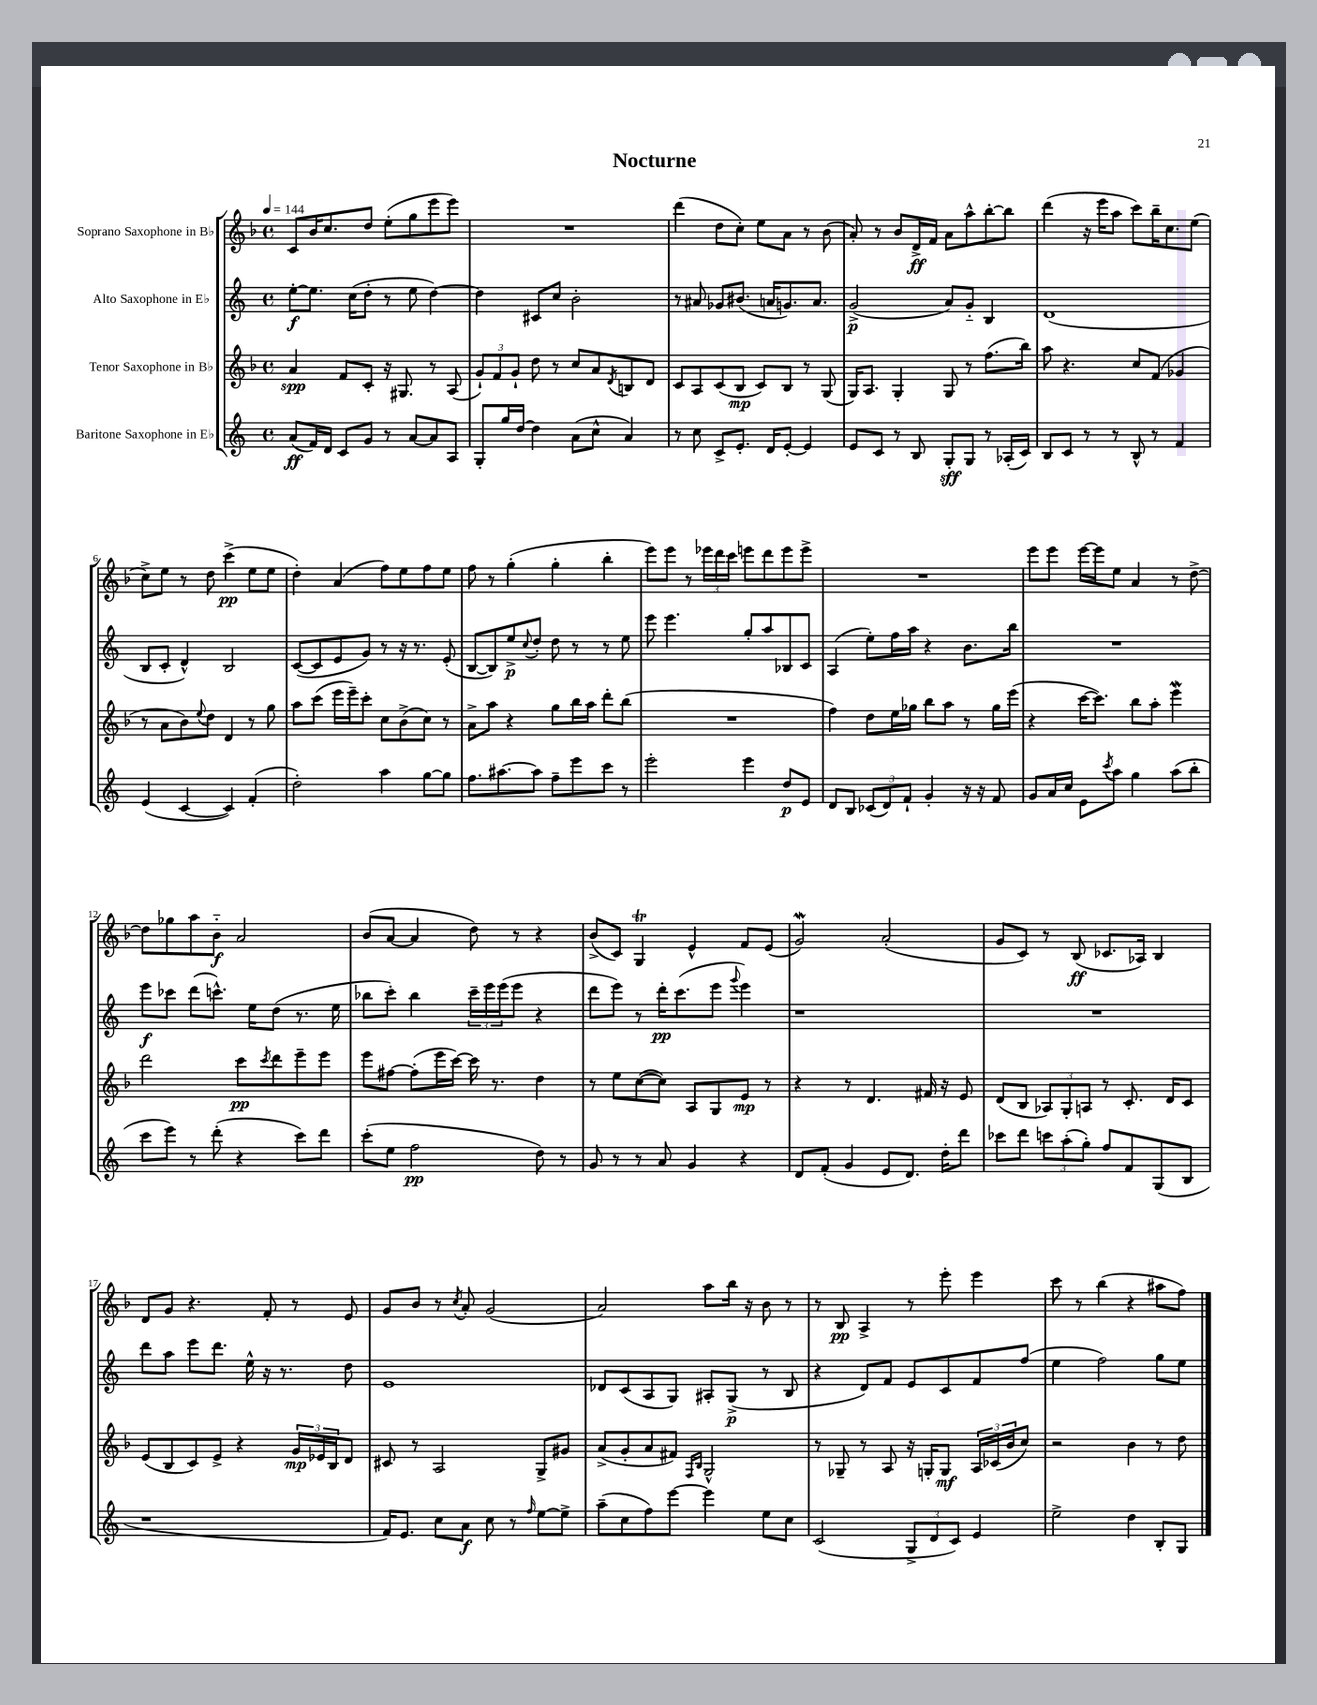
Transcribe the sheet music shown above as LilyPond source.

\header { title = "Nocturne" }
<<
\new StaffGroup <<
\new Staff = "s0" \with { instrumentName = "Soprano Saxophone in Bb" } {
    \clef treble \key f \major \defaultTimeSignature \time 4/4 \tempo 4 = 144
    c'8 bes'16 c''8. d''8 e''8-.( g''8 e'''8 e'''8) |
    R1 |
    d'''4( d''8 c''8-.) e''8 a'8 r8 bes'8( |
    a'8-.) r8 bes'8 d'16->\ff f'16 a'8 a''8-^ bes''8~-. bes''8 |
    d'''4( r16 e'''16 a''8 c'''8) bes''16-- c''8. e''8( |
    c''8->) e''8 r8 d''8 c'''4->\pp( e''8 e''8 |
    d''4-.) a'4( f''8) e''8 f''8 e''8 |
    f''8 r8 g''4-.( g''4-. bes''4-. |
    e'''8) e'''8 r8 \tuplet 3/2 { ees'''16 d'''16 c'''16 } e'''8 d'''8 e'''8 e'''8-> |
    R1 |
    e'''8 e'''8 e'''16~ e'''16 e''8 a'4 r8 d''8~-> |
    d''8 ges''8 a''8 bes'8-_\f a'2 |
    bes'8( a'8~ a'4 d''8) r8 r4 |
    bes'8->( c'8) g4\trill e'4-^ f'8 e'8( |
    g'2\mordent) a'2-.( |
    g'8 c'8) r8 bes8\ff( ces'8. aes16) bes4 |
    d'8 g'8 r4. f'8-. r8 e'8 |
    g'8 bes'8 r8 \acciaccatura { c''8 } a'8-. g'2( |
    a'2) a''8 bes''16 r16 bes'8 r8 |
    r8 bes8\pp a4-> r8 e'''8-. e'''4 |
    c'''8 r8 bes''4( r4 ais''8 f''8) \bar "|." |
}
\new Staff = "s1" \with { instrumentName = "Alto Saxophone in Eb" } {
    \clef treble \key c \major \defaultTimeSignature \time 4/4
    e''8~-.\f e''8. c''16( d''8-. r8 e''8 d''4~) |
    d''4 cis'8 c''8 b'2-. |
    r8 ais'8 ges'8 bis'8.( a'16 g'8.) a'8. |
    g'2->\p( a'8) g'8-_ b4 |
    d'1( |
    b8 c'8-. d'4-^) b2 |
    c'8~( c'8 e'8 g'8) r8 r16 r8. e'8-.( |
    b8~ b8) e''8->\p \appoggiatura { c''8 } d''8-. d''8 r8 r8 e''8 |
    e'''8 e'''4. g''8-. a''8 bes8 c'8 |
    a4( e''8-.) f''16 a''16 r4 b'8. b''16 |
    R1 |
    e'''8\f ces'''8 d'''8( c'''8.-^) e''16 d''8( r8. e''16 |
    bes''8 c'''8-.) bes''4 \tuplet 3/2 { c'''16-- e'''16 e'''16( } e'''8 r4 |
    d'''8 e'''8) r8 d'''16-.\pp c'''8.( e'''8 \appoggiatura { g'''8 } e'''4) |
    r1 |
    R1 |
    d'''8 a''8 e'''8 d'''8. e''16-^ r16 r8. d''8 |
    e'1 |
    des'8 c'8( a8 g8) ais8-. g8->\p( r8 b8 |
    r4 d'8) f'8 e'8 c'8 f'8 f''8( |
    e''4 f''2) g''8 e''8 \bar "|." |
}
\new Staff = "s2" \with { instrumentName = "Tenor Saxophone in Bb" } {
    \clef treble \key f \major \defaultTimeSignature \time 4/4
    a'4\spp f'8 c'8-. r16 gis8. r8 a8( |
    \tuplet 3/2 { g'8-!) f'8 g'8-! } d''8 r8 c''8 a'8 \acciaccatura { d'8 } b8 d'8 |
    c'8 a8 c'8( bes8\mp c'8) bes8 r8 g8( |
    g16) a8. g4-. g8 r8 f''8.( bes''16) |
    a''8 r4. c''8 f'8( ges'4 |
    r8 a'8 bes'8) \appoggiatura { e''8 } d''8 d'4 r8 g''8 |
    a''8 c'''8( e'''16 e'''16--) c'''8-. c''8 bes'8->( c''8) r8 |
    a'8-> a''8 r4 g''8 bes''16 a''16 d'''8-. bes''8( |
    R1 |
    f''4) d''8 e''16 ges''16 bes''8 a''8 r8 ges''16 e'''16( |
    r4 c'''16~ c'''8.) bes''8 a''8-. e'''4\mordent |
    d'''2 c'''8\pp \acciaccatura { c'''8 } d'''8 e'''8-- e'''8 |
    e'''8 fis''8~ fis''8-.( e'''16 c'''16~) c'''16 r8. d''4 |
    r8 e''8 c''8~( c''8) a8 g8 e'8\mp r8 |
    r4 r8 d'4. fis'16 r16 e'8 |
    d'8( bes8 \tuplet 3/2 { aes8) g8-. a8 } r8 c'8.-. d'16 c'8 |
    e'8( bes8 c'8) e'8-> r4 \tuplet 3/2 { g'16\mp ees'16 bes16 } d'8 |
    cis'8 r8 a2 g8-> gis'8 |
    a'8->( g'8-. a'8 fis'8) \grace { f16 bes16 } g2-^ |
    r8 ges8-- r8 a8 r16 g16-. g8\mf \tuplet 3/2 { a16 ces'16( bes'16 } c''8) |
    r2 bes'4 r8 d''8 \bar "|." |
}
\new Staff = "s3" \with { instrumentName = "Baritone Saxophone in Eb" } {
    \clef treble \key c \major \defaultTimeSignature \time 4/4
    a'8\ff( f'16) d'16 c'8 g'8 r8 a'8~ a'8 a8 |
    g8-. g''16 d''16~ d''4 a'8( c''8-^ a'4) |
    r8 c''8 c'8-> e'8.-. d'16 e'8~-. e'4 |
    e'8 c'8 r8 b8 g8-.\sff g8 r8 aes16-.( c'16) |
    b8 c'8 r8 r8 b8-^ r8 f'4 |
    e'4( c'4~ c'4) f'4-.( |
    d''2-.) a''4 g''8~ g''8 |
    f''8. ais''8.~ ais''8 f''8-- e'''8 c'''8 r8 |
    e'''2-. e'''4 d''8\p e'8 |
    d'8 b8 \tuplet 3/2 { ces'8( d'8) f'8-! } g'4-. r16 r16 f'8 |
    g'8 a'16 c''16 e'8 \acciaccatura { c'''8 } a''8 g''4 a''8( b''8-. |
    c'''8 e'''8) r8 d'''8-.( r4 c'''8) d'''8 |
    c'''8-.( e''8 f''2\pp d''8) r8 |
    g'8 r8 r8 a'8 g'4 r4 |
    d'8 f'8-.( g'4 e'8 d'8.) d''16-. d'''8 |
    ces'''8 d'''8 \tuplet 3/2 { c'''8 a''8-.( g''8-.) } f''8 f'8 g8( b8 |
    r1 |
    f'16) e'8. c''8 a'8\f c''8 r8 \grace { f''16 } e''8~ e''8-> |
    a''8--( c''8 f''8) e'''8~ e'''4 e''8 c''8 |
    c'2( \tuplet 3/2 { g8-> d'8 c'8) } e'4 |
    e''2-> d''4 b8-. g8 \bar "|." |
}
>>
>>
